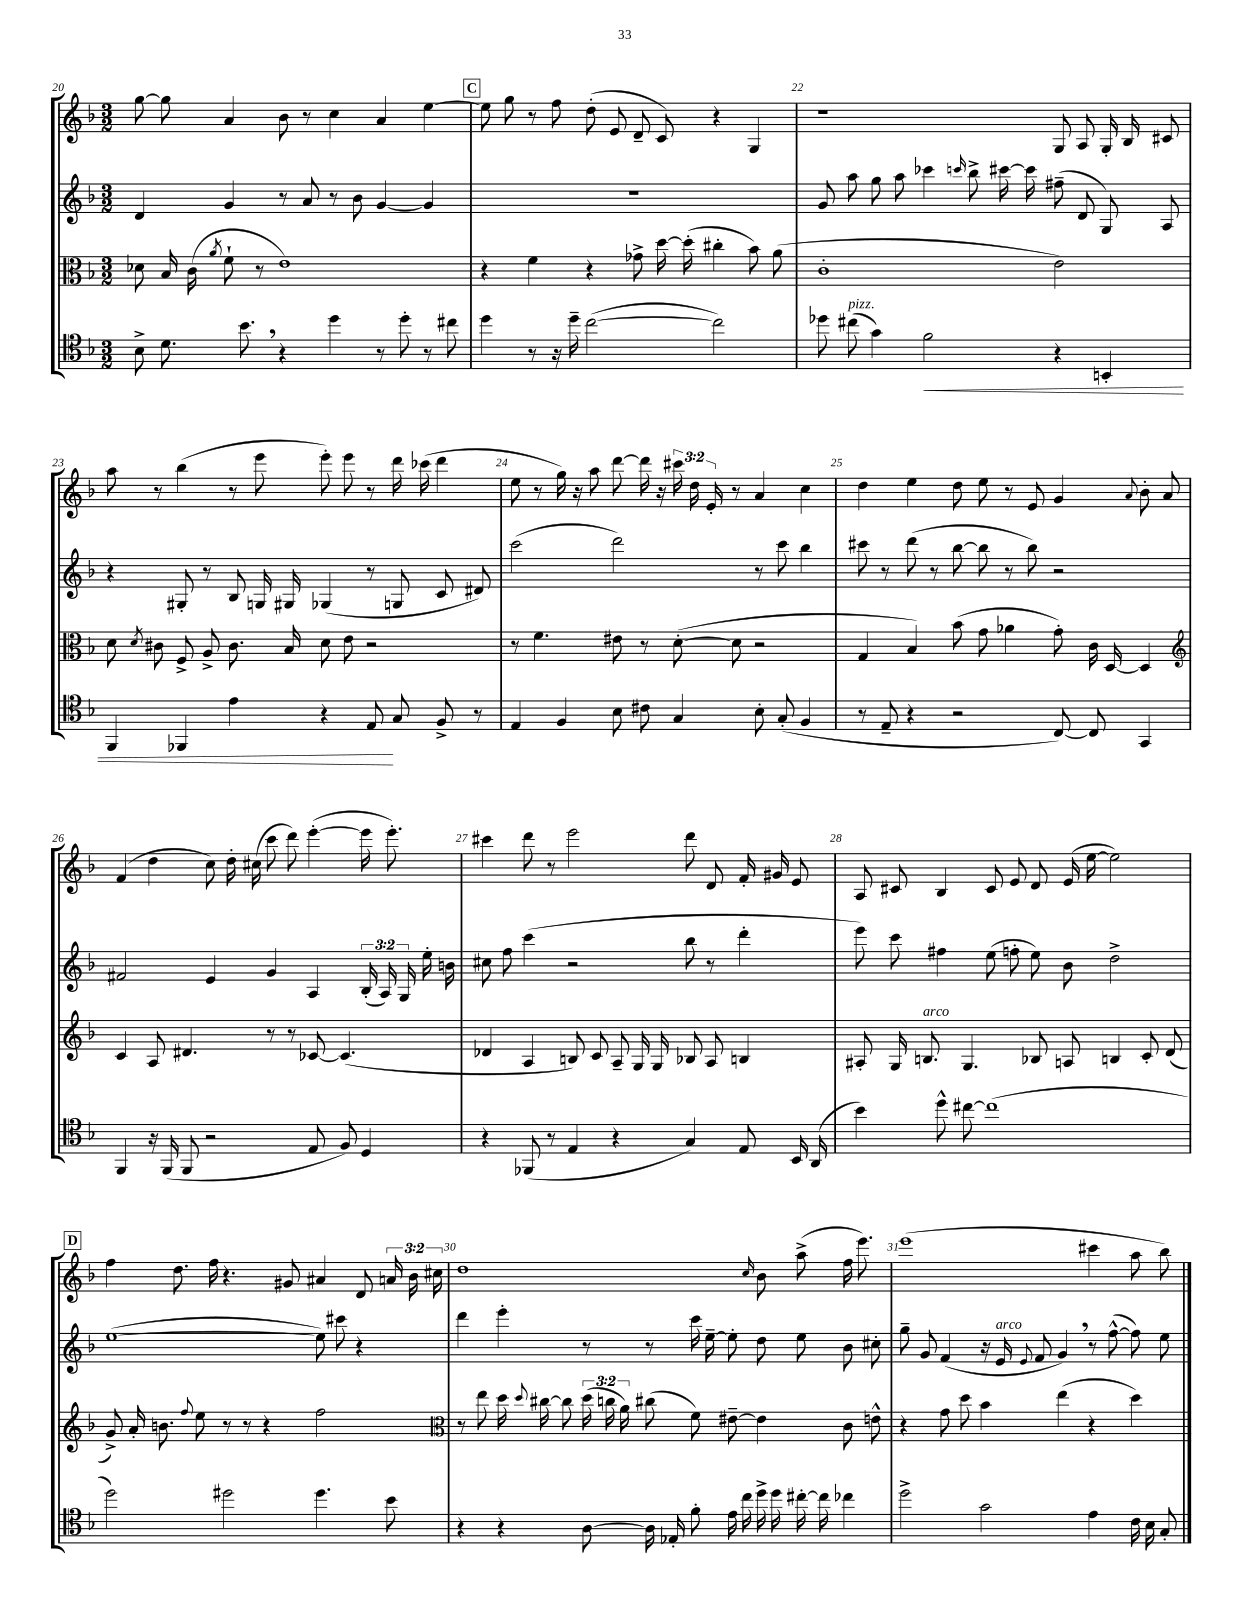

**kern	**kern	**kern	**kern
*staff4	*staff3	*staff2	*staff1
*clefC4	*clefC3	*clefG2	*clefG2
*k[b-]	*k[b-]	*k[b-]	*k[b-]
*M3/2	*M3/2	*M3/2	*M3/2
8B-^\	8d-\	4d/	[8gg\
8.d\	16B-/	.	8gg\]
.	(16c\	.	.
.	8qa/	.	.
.	8f`\	4g/	4a/
8.b-\	.	.	.
.	8r	.	.
4r	1e)	8r	8b-\
.	.	8a/	8r
4dd\	.	8r	4cc\
.	.	8b-\	.
8r	.	[4g/	4a/
8dd'\	.	.	.
8r	.	4g/]	[4ee\
8cc#\	.	.	.
=	=	=	=
4dd\	4r	1.r	8ee\]
.	.	.	8gg\
8r	4f\	.	8r
16r	.	.	8ff\
16dd~\	.	.	.
([2cc\	4r	.	(8dd'\
.	.	.	8e/
.	8g-^\	.	8d~/
.	[16dd\	.	8c/)
.	(16dd'\]	.	.
2cc\])	4cc#'\	.	4r
.	8b-\)	.	4G/
.	(8a\	.	.
=	=	=	=
8dd-\	1c'	8g/	1r
(8cc#\	.	8aa\	.
4g\)	.	8gg\	.
.	.	8aa\	.
2f\	.	4ccc-\	.
.	.	16qqccc/	.
.	.	8bb-^\	.
.	.	[16ccc#\	.
.	.	16ccc#\]	.
4r	2e\)	(8ff#~\	8G/
.	.	8d/	8A/
4BB'/	.	8G/)	16G'/
.	.	.	16B-/
.	.	8A/	8c#/
=	=	=	=
4FF/	8d\	4r	8aa\
.	8qd/	.	.
.	8c#\	.	8r
4FF-/	8F^/	8G#'/	(4bb-\
.	8A^/	8r	.
4e\	8.c#\	8B-/	8r
.	.	16G/	8eee\
.	16B-/	16G#/	.
4r	8d\	(4G-/	8eee'\)
.	8e\	.	8eee\
8E/	2r	8r	8r
8G/	.	8G/	16ddd\
.	.	.	(16ccc-\
8F^/	.	8c/	4ddd\
8r	.	8d#/)	.
=	=	=	=
4E/	8r	(2ccc\	8ee\
.	4.f\	.	8r
4F/	.	.	16gg\)
.	.	.	16r
.	.	.	8aa\
8B-\	8e#\	2ddd\)	[8ddd\
8c#\	8r	.	16ddd\]
.	.	.	16r
4G/	([8d'\	.	24ccc#\
.	.	.	24dd\
.	.	.	24e'/
.	8d\]	.	8r
8B-'\	2r	8r	4a/
(8G'/	.	8ccc\	.
4F/	.	4bb-\	4cc\
=	=	=	=
8r	4G/	8ccc#\	4dd\
8E~/	.	8r	.
4r	4B-/)	(8ddd\	4ee\
.	.	8r	.
2r	(8b-\	[8bb-\	8dd\
.	8g\	8bb-\]	8ee\
.	4a-\	8r	8r
.	.	8bb-\)	8e/
[8C/)	8g'\)	2r	4g/
8C/]	16c\	.	.
.	[16D/	.	.
.	.	.	8qqa/
4GG/	4D/]	.	8b-'\
.	.	.	8a/
=	=	=	=
*	*clefG2	*	*
4FF/	4c/	2f#/	(4f/
16r	8A/	.	4dd\
(16FF/	.	.	.
8FF/	4.d#/	.	.
2r	.	4e/	8cc\)
.	.	.	16dd'\
.	.	.	(16cc#\
.	8r	4g/	8ccc\
.	8r	.	8ddd\)
8E/	[8c-/	4A/	([4eee'\
8F/)	(4.c-/]	.	.
4D/	.	(24B-'/	16eee\]
.	.	24A/)	.
.	.	.	8.eee'\)
.	.	24G/	.
.	.	16ee'\	.
.	.	16b\	.
=	=	=	=
4r	4d-/	8cc#\	4ccc#\
.	.	8ff\	.
(8FF-/	4A/	(4ccc\	8ddd\
8r	.	.	8r
4E/	8B/)	2r	2eee\
.	8c/	.	.
4r	8A~/	.	.
.	16G/	.	.
.	16G/	.	.
4G/)	8B-/	8bb-\	8ddd\
.	8A/	8r	8d/
8E/	4B/	4ddd'\	16f'/
.	.	.	16g#/
16BB-/	.	.	8e/
(16AA/	.	.	.
=	=	=	=
4b-\)	8A#'/	8eee\)	8A/
.	16G/	8ccc\	8c#/
.	8.B/	.	.
8dd^^\	.	4ff#\	4B-/
[8cc#\	4.G/	.	.
(1cc#]	.	(8ee\	8c#/
.	.	8ff'\	8e/
.	8B-/	8ee\)	8d/
.	8A/	8b-\	(16e/
.	.	.	[16ee\
.	4B/	2dd^\	2ee\])
.	8c'/	.	.
.	(8d/	.	.
=	=	=	=
2dd\)	8g^/)	([1ee	4ff\
.	16a'/	.	.
.	8.b\	.	.
.	.	.	8.dd\
.	8qqff/	.	.
.	8ee\	.	.
.	.	.	16ff\
2dd#\	8r	.	4.r
.	8r	.	.
.	4r	.	.
.	.	.	8g#/
4.dd#\	2ff\	8ee\])	4a#/
.	.	8ccc#\	.
.	.	4r	8d/
8b-\	.	.	24a/
.	.	.	24b-\
.	.	.	24cc#\
=	=	=	=
*	*clefC3	*	*
4r	8r	4ddd\	1dd
.	8ee\	.	.
4r	16dd\	4eee'\	.
.	8qqdd/	.	.
.	[16cc#\	.	.
.	8cc#\]	.	.
[8A\	(24dd\	8r	.
.	24cc\	.	.
.	24a\)	.	.
16A\]	(8cc#\	8r	.
16E-'/	.	.	.
8f'\	8f\)	16ccc\	.
.	.	[16ee~\	.
16e\	[8e#~\	8ee'\]	.
16cc\	.	.	.
.	.	.	16qqcc/
16dd^\	4e#\]	8dd\	8b-\
16dd\	.	.	.
[16cc#'\	.	8ee\	(8aa^\
16cc#\]	.	.	.
4cc-\	8c\	8b-\	16ff\
.	.	.	8.eee\)
.	8e^^\	8cc#'\	.
=	=	=	=
2dd^\	4r	8gg~\	(1eee
.	.	8g/	.
.	8g\	(4f/	.
.	8dd\	.	.
2g\	4b-\	16r	.
.	.	16e/	.
.	.	8qqe/	.
.	.	8f/	.
.	(4ee\	4g/)	.
4e\	4r	8r	4ccc#\
.	.	([8ff^^\	.
16c\	4dd\)	8ff\])	8aa\
16B-\	.	.	.
8G'/	.	8ee\	8bb-\)
==	==	==	==
*-	*-	*-	*-
